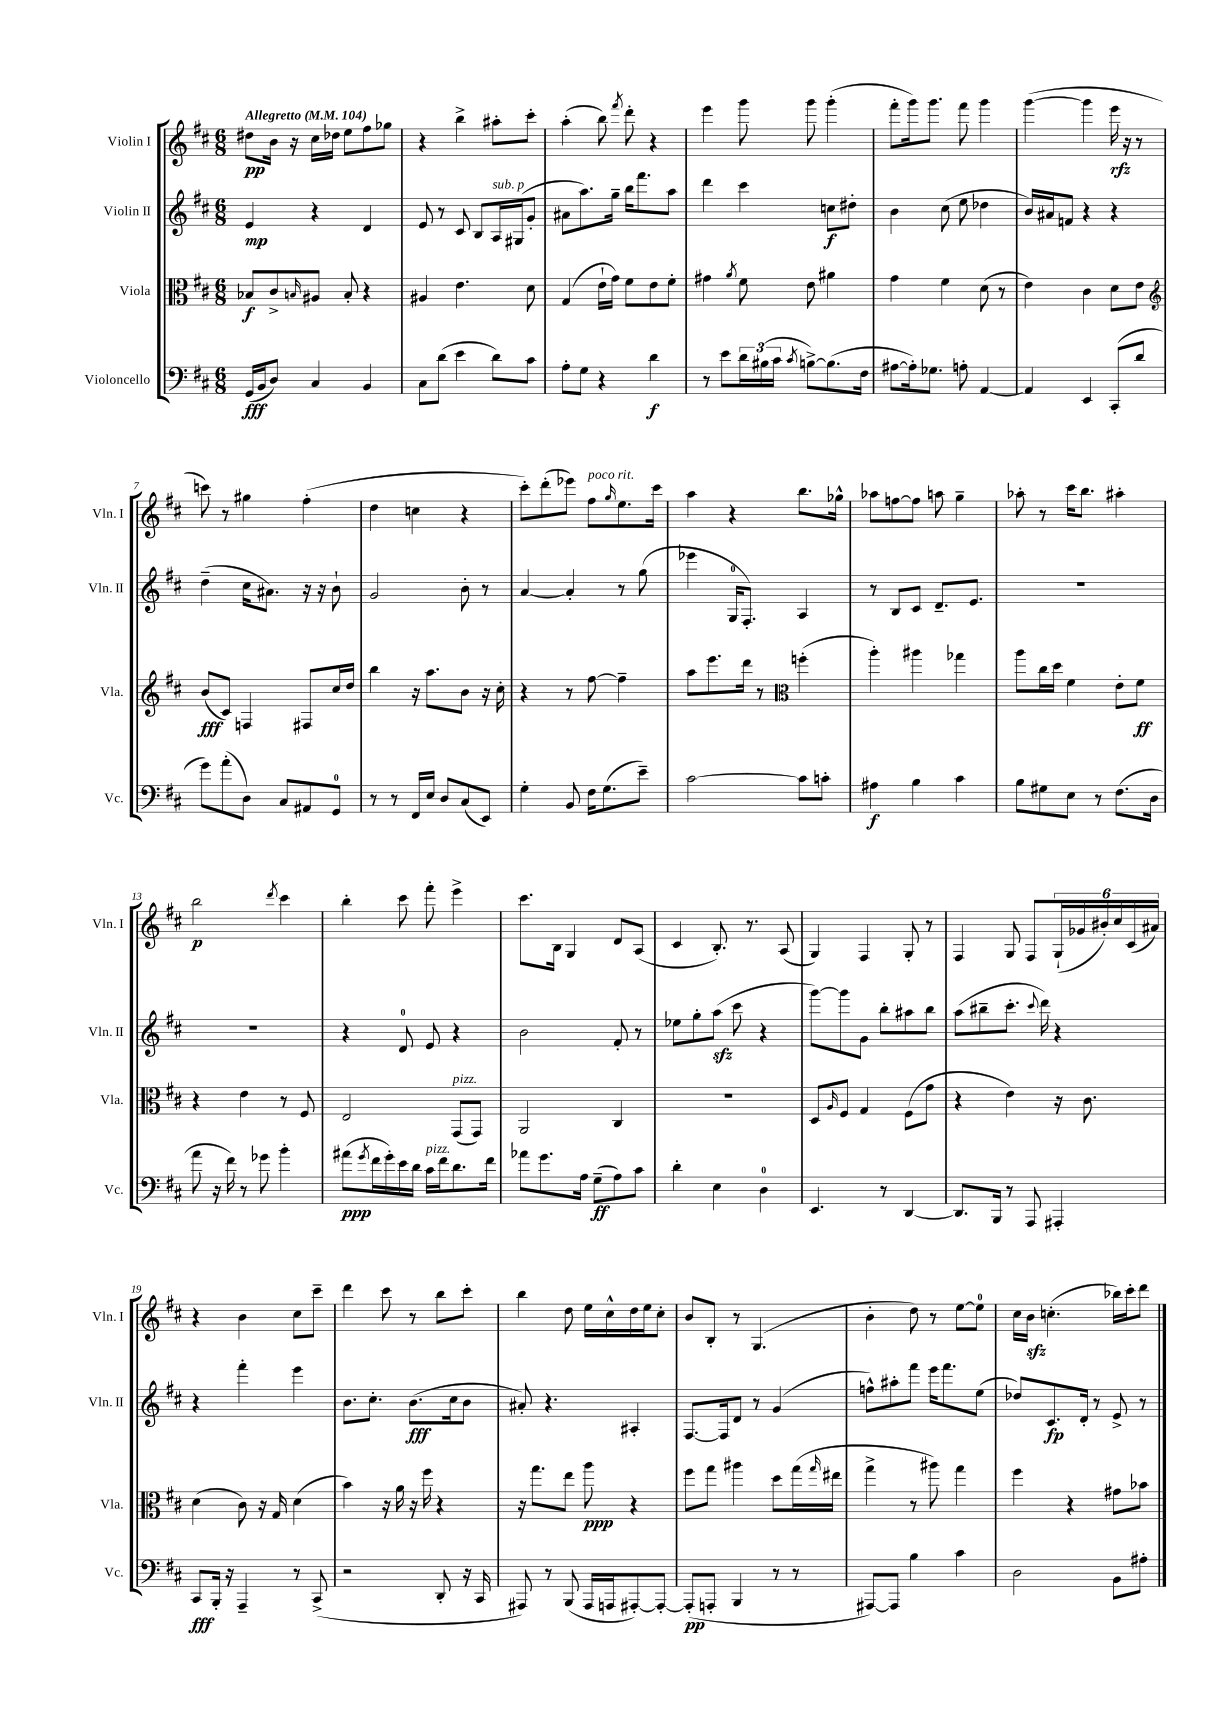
<<
\new StaffGroup <<
\new Staff = "s0" \with { instrumentName = "Violin I" shortInstrumentName = "Vln. I" } {
    \clef treble \key d \major \numericTimeSignature \time 6/8 \tempo "Allegretto" 4 = 104
    dis''8\pp b'16 r16 cis''16 des''16 e''8 fis''8 ges''8 |
    r4 b''4-> ais''8-. cis'''8-. |
    a''4-.( b''8) \acciaccatura { fis'''8 } d'''8-. r4 |
    e'''4 g'''8 g'''8 g'''4-.( |
    fis'''8-. g'''16) g'''8. fis'''8 g'''4 |
    g'''4~( g'''4 e'''16\rfz r16 r8 |
    c'''8) r8 gis''4 fis''4-.( |
    d''4 c''4 r4 |
    cis'''8-.) d'''8-.( ees'''8) fis''8^\markup { \italic "poco rit." } \grace { g''16 } e''8. cis'''16 |
    a''4 r4 b''8. ges''16-^ |
    aes''8 f''8~ f''8 a''8 g''4-- |
    aes''8-. r8 cis'''16 b''8. ais''4-. |
    b''2\p \acciaccatura { d'''8 } cis'''4 |
    b''4-. cis'''8 fis'''8-. e'''4-> |
    cis'''8. b16 g4 d'8 a8( |
    cis'4 b8.-.) r8. a8( |
    g4) fis4 g8-. r8 |
    fis4 g8 fis8 \tuplet 6/4 { g16-!( ges'16 bis'16-.) cis''16 cis'16( ais'16) } |
    r4 b'4 cis''8 cis'''8-- |
    d'''4 cis'''8 r8 b''8 cis'''8-. |
    b''4 d''8 e''16 cis''16-^ d''16 e''16 cis''8-. |
    b'8 b8-. r8 g4.( |
    b'4-. d''8) r8 e''8~ e''8-0 |
    cis''16 b'16\sfz c''4.-.( bes''16) cis'''16-. d'''8 \bar "|." |
}
\new Staff = "s1" \with { instrumentName = "Violin II" shortInstrumentName = "Vln. II" } {
    \clef treble \key d \major \numericTimeSignature \time 6/8
    e'4\mp r4 d'4 |
    e'8 r8 cis'8 b8 a16^\markup { \italic "sub. p" } gis16( g'8-. |
    ais'8 a''8.) g''16-- b''16 fis'''8. a''8 |
    d'''4 cis'''4 c''8\f dis''8-. |
    b'4 cis''8( e''8 des''4 |
    b'16) ais'16 f'8 r4 r4 |
    d''4--( cis''16 ais'8.) r16 r16 b'8-! |
    g'2 b'8-. r8 |
    a'4~ a'4-. r8 g''8( |
    ees'''4 g16-0 fis8.-.) a4 |
    r8 b8 cis'8 d'8.-- e'8. |
    R2. |
    R2. |
    r4 d'8-0 e'8 r4 |
    b'2 fis'8-. r8 |
    ees''8 g''8-. a''8\sfz( cis'''8 r4 |
    g'''8~) g'''8 g'8 b''8-. ais''8 b''8 |
    a''8( bis''8-- cis'''8.-. \appoggiatura { cis'''8 } d'''16) r4 |
    r4 fis'''4-. e'''4 |
    b'8. cis''8.-. b'8.\fff( cis''16 b'8 |
    ais'8-.) r4. ais4-. |
    fis8.~ fis16 d'8 r8 g'4( |
    f''8-^) ais''8-. fis'''8 e'''16 fis'''8. e''8( |
    des''8) cis'8.\fp d'16-. r8 e'8-> r8 \bar "|." |
}
\new Staff = "s2" \with { instrumentName = "Viola" shortInstrumentName = "Vla." } {
    \clef alto \key d \major \numericTimeSignature \time 6/8
    bes8\f cis'8-> \grace { b16 } ais8 b8-. r4 |
    ais4 e'4. d'8 |
    g4( e'16-! g'16) fis'8 e'8 fis'8-. |
    gis'4 \acciaccatura { a'8 } fis'8 e'8 ais'4 |
    g'4 fis'4 d'8( r8 |
    e'4) cis'4 d'8 e'8 |
    \clef treble b'8\fff( cis'8) f4 fis8 cis''16 d''16 |
    b''4 r16 a''8. b'8 r16 cis''16-. |
    r4 r8 fis''8~ fis''4-- |
    a''8 e'''8. d'''16 r8 \clef alto f''4-.( |
    a''4-.) ais''4 ges''4 |
    a''8 cis''16 d''16 fis'4 e'8-. fis'8\ff |
    r4 e'4 r8 fis8 |
    e2 g,8^\markup { \italic "pizz." }( g,8) |
    a,2 cis4 |
    R2. |
    d8 \grace { a16 } fis8 g4 fis8( g'8 |
    r4 e'4) r16 cis'8. |
    d'4( cis'8) r16 g16 d'4( |
    b'4) r16 a'16 r16 fis''16 r4 |
    r16 g''8. e''8 a''8\ppp r4 |
    fis''8 g''8 ais''4 d''8 g''16( \grace { g''16 } eis''16 |
    g''4-> r8 ais''8) g''4 |
    fis''4 r4 gis'8 bes'8 \bar "|." |
}
\new Staff = "s3" \with { instrumentName = "Violoncello" shortInstrumentName = "Vc." } {
    \clef bass \key d \major \numericTimeSignature \time 6/8
    g,16\fff( b,16 d8) cis4 b,4 |
    cis8 d'8( e'4 d'8) cis'8 |
    a8-. g8 r4 d'4\f |
    r8 e'8 \tuplet 3/2 { d'16 bis16( cis'16 } \acciaccatura { cis'8 } b8~->) b8.( fis16 |
    ais8~ ais16-.) ges8. a8-. a,4~ |
    a,4 e,4 cis,8-.( d'8 |
    g'8) a'8-.( d8) cis8 ais,8 g,8-0 |
    r8 r8 fis,16 e16 d8 cis8( e,8) |
    g4-. b,8 fis16 g8.( e'8--) |
    cis'2~ cis'8 c'8-. |
    ais4\f b4 cis'4 |
    b8 gis8 e8 r8 fis8.( d16 |
    a'8 r16 fis'16) r8 ges'8 b'4-. |
    ais'8\ppp( \acciaccatura { g'8 } fis'16 g'16-.) e'16 d'16 cis'16^\markup { \italic "pizz." } fis'16 d'8. fis'16 |
    aes'8 g'8. a16 g8--\ff( a8) cis'8 |
    d'4-. e4 d4-0 |
    e,4. r8 d,4~ |
    d,8. b,,16 r8 a,,8 ais,,4-. |
    cis,8\fff b,,16-. r16 a,,4-- r8 cis,8->( |
    r2 d,8-. r16 cis,16 |
    ais,,8) r8 b,,8( ais,,16 a,,16 ais,,8~-.) ais,,8~-. |
    ais,,8-.\pp( a,,8-. b,,4 r8 r8 |
    ais,,8~) ais,,8 b4 cis'4 |
    d2 b,8 ais8-. \bar "|." |
}
>>
>>
